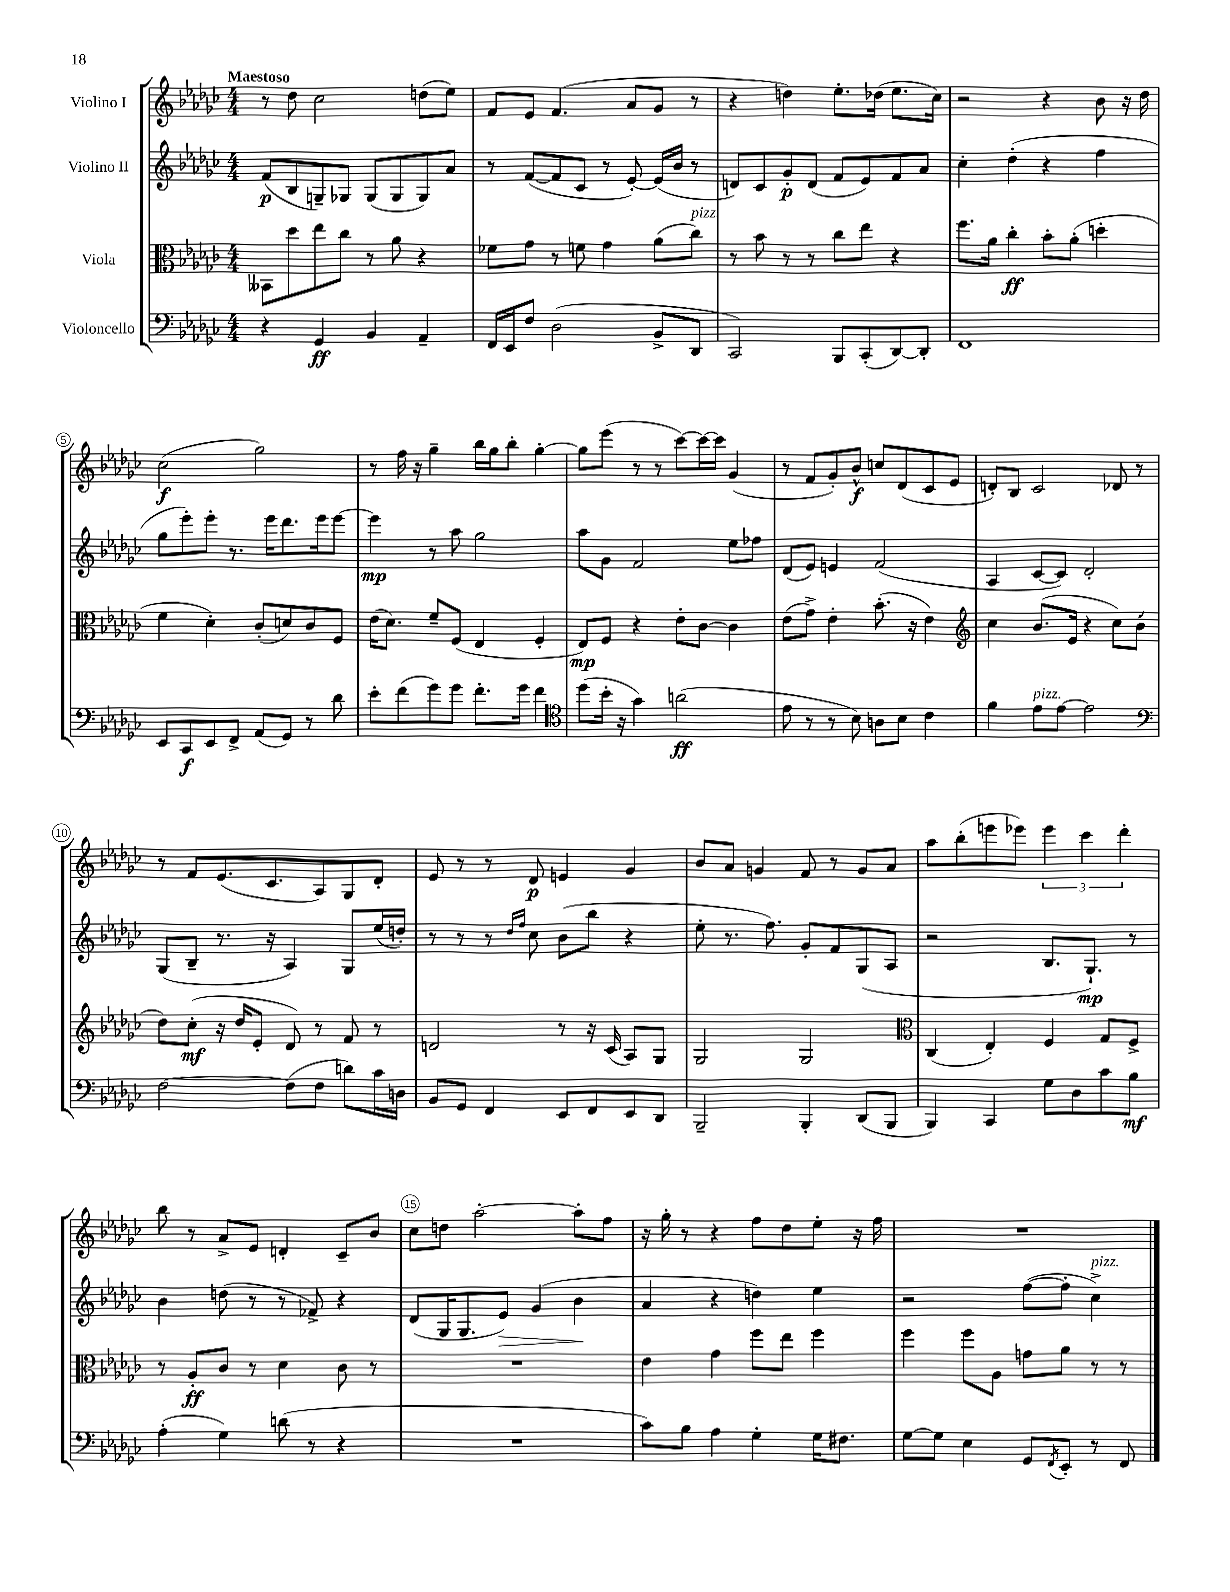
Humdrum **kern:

**kern	**dynam	**kern	**dynam	**kern	**dynam	**kern	**dynam
*part4	*part4	*part3	*part3	*part2	*part2	*part1	*part1
*staff4	*staff4	*staff3	*staff3	*staff2	*staff2	*staff1	*staff1
*I"Violoncello	*	*I"Viola	*	*I"Violino II	*	*I"Violino I	*
*clefF4	*	*clefC3	*	*clefG2	*	*clefG2	*
*k[b-e-a-d-g-c-]	*	*k[b-e-a-d-g-c-]	*	*k[b-e-a-d-g-c-]	*	*k[b-e-a-d-g-c-]	*
*M4/4	*	*M4/4	*	*M4/4	*	*M4/4	*
=1	=1	=1	=1	=1	=1	=1	=1
!	!	!	!	!	!	!LO:TX:a:B:t=Maestoso	!
4r	.	8BB--X\L	.	(8f/L	p	8r	.
.	.	8dd-\	.	8B-/	.	8dd-\	.
4GG-/	ff	8ee-\	.	8Gn~/)	.	2cc-\	.
.	.	8cc-\J	.	8G-X/J	.	.	.
4BB-/	.	8r	.	(8G-/L	.	.	.
.	.	8a-\	.	8G-/	.	.	.
4AA-~/	.	4r	.	8G-/)	.	(8ddn\L	.
.	.	.	.	8a-/J	.	8ee-\J)	.
=2	=2	=2	=2	=2	=2	=2	=2
16FF/LL	.	8f-X\L	.	8r	.	8f/L	.
16EE-/J	.	.	.	.	.	.	.
8F/J	.	8g-\J	.	([8f/L	.	8e-/J	.
(2D-\	.	8r	.	8f/]	.	(4.f/	.
.	.	8fn\	.	8c-/J	.	.	.
.	.	4g-\	.	8r	.	.	.
.	.	.	.	[8e-'/)	.	8a-/L	.
8BB-^/L	.	(8a-\L	.	(16e-/LL]	.	8g-/J	.
.	.	.	.	16b-/JJ	.	.	.
!	!	!LO:TX:a:i:t=pizz.	!	!	!	!	!
8DD-/J	.	8cc-\J)	.	8r	.	8r	.
=3	=3	=3	=3	=3	=3	=3	=3
2CC-/)	.	8r	.	8dn/L)	.	4r	.
.	.	8b-\	.	8c-/	.	.	.
.	.	8r	.	8g-'/	p	4ddn\)	.
.	.	8r	.	(8d/J	.	.	.
8BBB-/L	.	8cc-\L	.	8f/L	.	8.ee-'\L	.
(8CC-'/	.	8ee-\J	.	8e-/)	.	.	.
.	.	.	.	.	.	(16dd-X\Jk	.
[8DD-/)	.	4r	.	8f/	.	8.ee-\L	.
8DD-'/J]	.	.	.	8a-/J	.	.	.
.	.	.	.	.	.	16cc-\Jk)	.
=4	=4	=4	=4	=4	=4	=4	=4
1FF	.	8.ff\L	.	4cc-'\	.	2r	.
.	.	16a-\Jk	.	.	.	.	.
.	.	4cc-'\	ff	(4dd-'\	.	.	.
.	.	8b-'\L	.	4r	.	4r	.
.	.	(8a-'\J	.	.	.	.	.
.	.	4ddn'\	.	4ff\	.	8b-\	.
.	.	.	.	.	.	16r	.
.	.	.	.	.	.	16dd-\	.
!!LO:LB:g=z
=5	=5	=5	=5	=5	=5	=5	=5
8EE-/L	.	4f\	.	8gg-\L	.	(2cc-\	f
8CC-/	f	.	.	8eee-'\)	.	.	.
8EE-/	.	4d-'\)	.	8eee-'\J	.	.	.
8FF^/J	.	.	.	8.r	.	.	.
(8AA-/L	.	(8c-'/L	.	.	.	2gg-\)	.
.	.	.	.	16eee-\KL	.	.	.
8GG-/J)	.	8dn/)	.	8.ddd-\	.	.	.
8r	.	8c-/	.	.	.	.	.
.	.	.	.	16eee-\k	.	.	.
8d-\	.	8F/J	.	[8eee-\J	.	.	.
=6	=6	=6	=6	=6	=6	=6	=6
8e-'\L	.	(16e-\KL	.	4eee-\]	mp	8r	.
.	.	8.d-\J)	.	.	.	.	.
(8f\	.	.	.	.	.	16ff\	.
.	.	.	.	.	.	16r	.
8g-\)	.	8f~/L	.	8r	.	4gg-~\	.
8g-\J	.	(8F/J	.	8aa-\	.	.	.
8.f'\L	.	4E-/	.	2gg-\	.	16bb-\LL	.
.	.	.	.	.	.	16gg-\J	.
.	.	.	.	.	.	8bb-'\J	.
16g-\Jk	.	.	.	.	.	.	.
4f\	.	4F'/	.	.	.	[4gg-'\	.
=7	=7	=7	=7	=7	=7	=7	=7
*clefC4	*	*	*	*	*	*	*
(8dd-\L	.	8E-/L)	mp	8aa-\L	.	8gg-\L]	.
16b-'\Jk	.	8F/J	.	8g-\J	.	(8eee-\J	.
16r	.	.	.	.	.	.	.
4g-\)	.	4r	.	2f/	.	8r	.
.	.	.	.	.	.	8r	.
(2an\	ff	8e-'\L	.	.	.	[8ccc-\L)	.
.	.	[8c-\J	.	.	.	16ccc-\L_	.
.	.	.	.	.	.	16ccc-\JJ]	.
.	.	4c-\]	.	8ee-\L	.	(4g-/	.
.	.	.	.	8ff-X\J	.	.	.
=8	=8	=8	=8	=8	=8	=8	=8
8e-\	.	(8e-\L	.	(8d-/L	.	8r	.
8r	.	8g-^\J)	.	8e-/J)	.	8f/L	.
8r	.	4e-'\	.	4en/	.	8g-'/)	.
8B-\)	.	.	.	.	.	8b-^^/J	f
8An\L	.	(8.b-'\	.	(2f/	.	8ccn/L	.
8B-\J	.	.	.	.	.	(8d-/	.
.	.	16r	.	.	.	.	.
4c-\	.	4e-\)	.	.	.	8c-/	.
.	.	.	.	.	.	8e-/J	.
=9	=9	=9	=9	=9	=9	=9	=9
*	*	*clefG2	*	*	*	*	*
4f\	.	4cc-\	.	4A-/	.	8dn'/L)	.
.	.	.	.	.	.	8B-/J	.
!LO:TX:a:i:t=pizz.	!	!	!	!	!	!	!
8e-\L	.	(8.b-/L	.	[8c-/L	.	2c-/	.
[8e-\J	.	.	.	8c-/J])	.	.	.
.	.	16e-/Jk	.	.	.	.	.
2e-\]	.	4r	.	2d-'/	.	.	.
.	.	8cc-\L)	.	.	.	8d-X/	.
.	.	(8b-'\J	.	.	.	8r	.
!!LO:LB:g=z
=10	=10	=10	=10	=10	=10	=10	=10
*clefF4	*	*	*	*	*	*	*
[2F\	.	8dd-\L)	.	(8G-/L	.	8r	.
.	.	(8cc-'\J	mf	8B-~/J	.	8f/L	.
.	.	16r	.	8.r	.	(8.e-/	.
.	.	16dd-/KL	.	.	.	.	.
.	.	8e-'/J	.	.	.	.	.
.	.	.	.	16r	.	8.c-/	.
(8F\L]	.	8d-/)	.	4A-/)	.	.	.
8F\J	.	8r	.	.	.	8A-/)	.
8dn\L)	.	8f/	.	8G-/L	.	8G-/	.
16c-\L	.	8r	.	(16ee-/L	.	8d-'/J	.
16Dn\JJ	.	.	.	16ddn'/JJ)	.	.	.
=11	=11	=11	=11	=11	=11	=11	=11
8BB-/L	.	2dn/	.	8r	.	8e-/	.
8GG-/J	.	.	.	8r	.	8r	.
4FF/	.	.	.	8r	.	8r	.
.	.	.	.	16qqdd-/LL	.	.	.
.	.	.	.	16qqff/JJ	.	.	.
.	.	.	.	8cc-\	.	8d-/	p
8EE-/L	.	8r	.	(8b-\L	.	4en/	.
8FF/	.	16r	.	8bb-\J	.	.	.
.	.	(16c-/	.	.	.	.	.
8EE-/	.	8A-/L)	.	4r	.	4g-/	.
8DD-/J	.	8G-/J	.	.	.	.	.
=12	=12	=12	=12	=12	=12	=12	=12
2BBB-~/	.	2G-/	.	8ee-'\	.	8b-/L	.
.	.	.	.	8.r	.	8a-/J	.
.	.	.	.	.	.	4gn/	.
.	.	.	.	8.ff\)	.	.	.
4BBB-'/	.	2G-/	.	8g-'/L	.	8f/	.
.	.	.	.	8f/	.	8r	.
(8DD-/L	.	.	.	(8G-/	.	8g/L	.
8BBB-/J	.	.	.	8A-/J	.	8a-/J	.
=13	=13	=13	=13	=13	=13	=13	=13
*	*	*clefC3	*	*	*	*	*
4BBB-/)	.	(4C-/	.	2r	.	8aa-\L	.
.	.	.	.	.	.	(8bb-'\	.
4CC-/	.	4E-'/)	.	.	.	8eeen\	.
.	.	.	.	.	.	8eee-X\J)	.
8G-\L	.	4F/	.	8.B-/L	.	6eee-\	.
8D-\	.	.	.	.	.	.	.
.	.	.	.	.	.	6ccc-\	.
.	.	.	.	8.G-`/J)	mp	.	.
8c-\	.	8G-/L	.	.	.	.	.
.	.	.	.	.	.	6ddd-'\	.
8B-\J	mf	8F^/J	.	8r	.	.	.
!!LO:LB:g=z
=14	=14	=14	=14	=14	=14	=14	=14
(4A-'\	.	8r	.	4b-\	.	8bb-\	.
.	.	8A-'/L	ff	.	.	8r	.
4G-\)	.	8c-/J	.	(8ddn\	.	8a-^/L	.
.	.	8r	.	8r	.	8e-/J	.
(8dn\	.	4d-\	.	8r	.	4dn'/	.
8r	.	.	.	8f-X^/)	.	.	.
4r	.	8c-\	.	4r	.	8c-~/L	.
.	.	8r	.	.	.	8b-/J	.
=15	=15	=15	=15	=15	=15	=15	=15
1r	.	1r	.	(8d-/L	.	8cc-\L	.
.	.	.	.	16G-/K	.	8ddn\J	.
.	.	.	.	8.G-/	.	.	.
.	.	.	.	.	.	[2aa-'\	.
!	!	!	!	!	!LO:HP:b	!	!
.	.	.	.	8e-/J)	>	.	.
.	.	.	.	(4g-/	.	.	.
.	.	.	.	4b-\	.	8aa-'\L]	.
.	.	.	.	.	.	8ff\J	.
.	.	.	.	.	]	.	.
=16	=16	=16	=16	=16	=16	=16	=16
8c-\L)	.	4e-\	.	4a-/	.	16r	.
.	.	.	.	.	.	16gg-'\	.
8B-\J	.	.	.	.	.	8r	.
4A-\	.	4g-\	.	4r	.	4r	.
4G-'\	.	8ff\L	.	4ddn\)	.	8ff\L	.
.	.	8ee-\J	.	.	.	8dd-\	.
16G-\KL	.	4ff\	.	4ee-\	.	8ee-'\J	.
8.F#X\J	.	.	.	.	.	.	.
.	.	.	.	.	.	16r	.
.	.	.	.	.	.	16ff\	.
=17	=17	=17	=17	=17	=17	=17	=17
[8G-\L	.	4ff\	.	2r	.	1r	.
8G-\J]	.	.	.	.	.	.	.
4E-\	.	8ff\L	.	.	.	.	.
.	.	8A-\J	.	.	.	.	.
8GG-/L	.	8gn\L	.	([8ff\L	.	.	.
8qFF/	.	.	.	.	.	.	.
8EE-'/J	.	8a-\J	.	8ff'\J]	.	.	.
!	!	!	!	!LO:TX:a:i:t=pizz.	!	!	!
8r	.	8r	.	4cc-^\)	.	.	.
8FF/	.	8r	.	.	.	.	.
==	==	==	==	==	==	==	==
*-	*-	*-	*-	*-	*-	*-	*-
